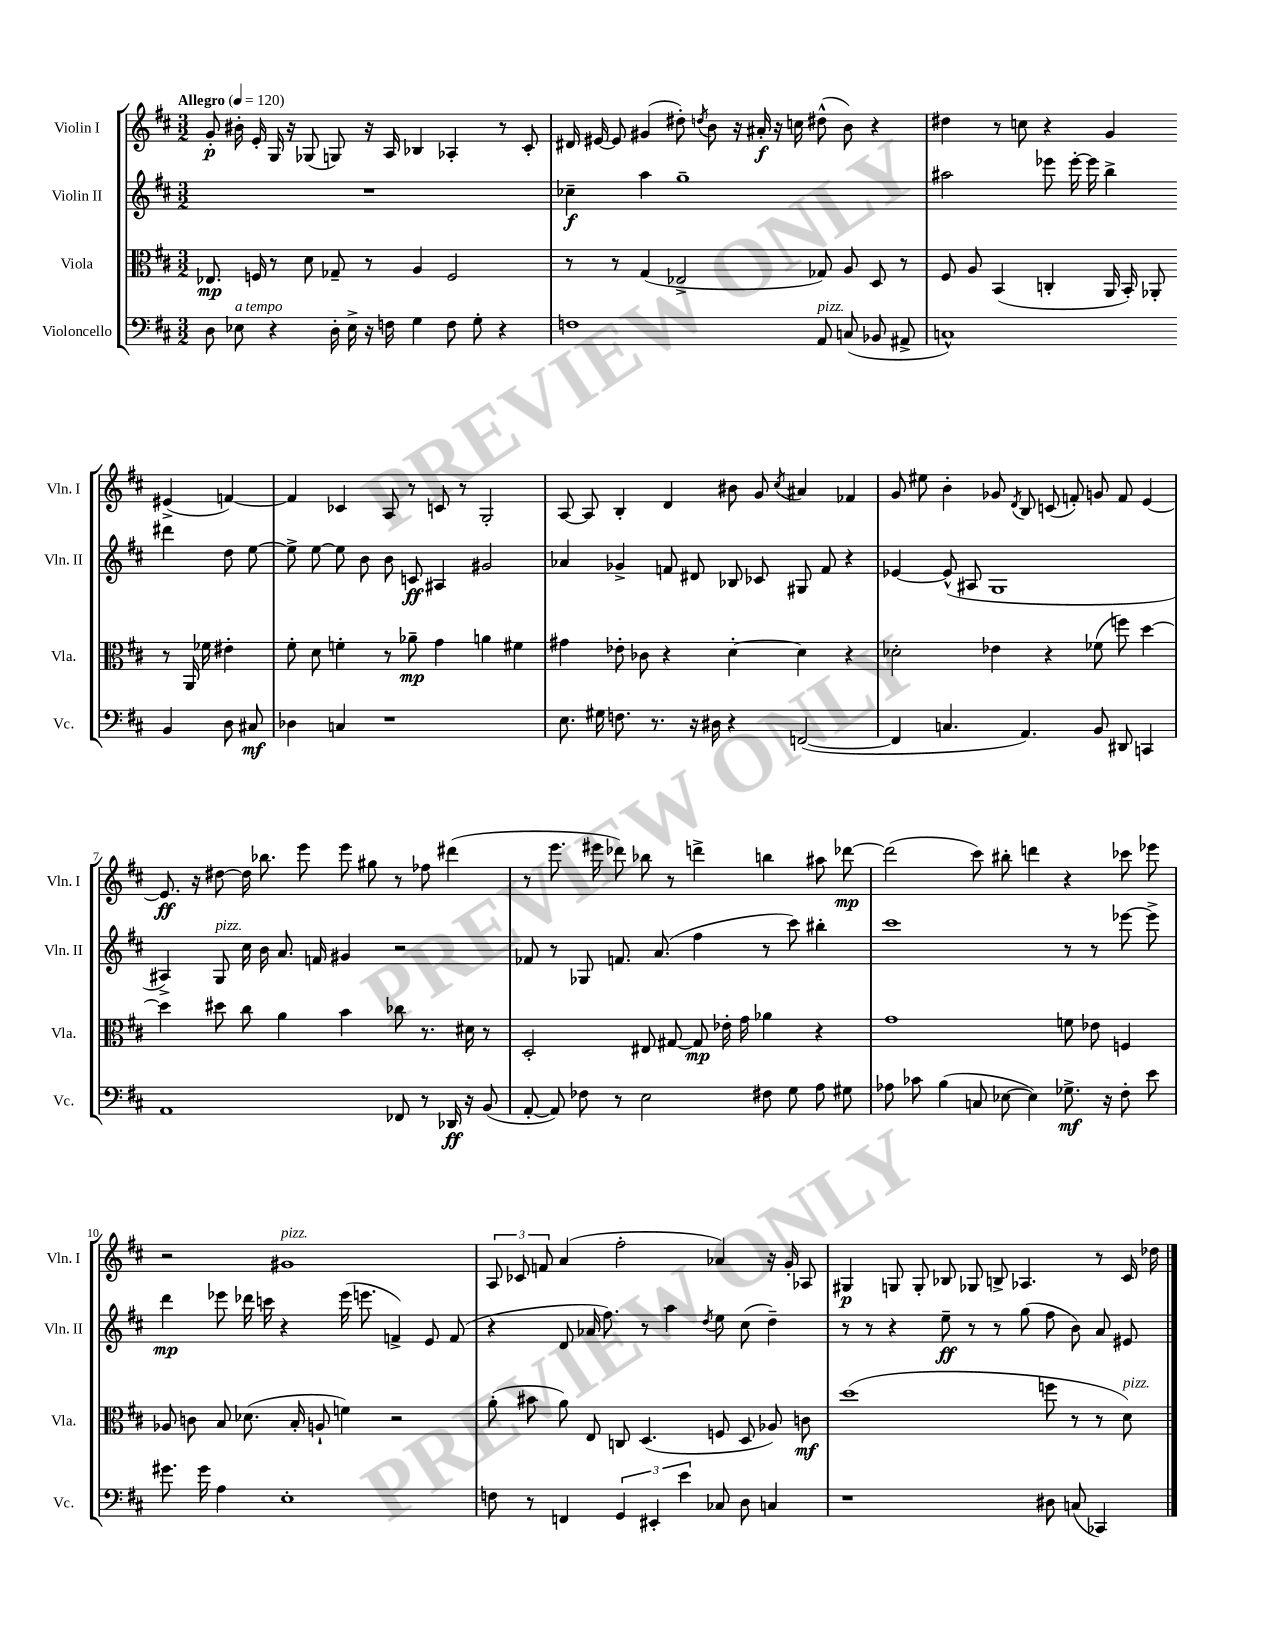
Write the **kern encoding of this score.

**kern	**kern	**kern	**kern
*staff4	*staff3	*staff2	*staff1
*clefF4	*clefC3	*clefG2	*clefG2
*k[f#c#]	*k[f#c#]	*k[f#c#]	*k[f#c#]
*M3/2	*M3/2	*M3/2	*M3/2
*MM120	*MM120	*MM120	*MM120
8D\	8.E-/	1.r	8g'/
8E-\	.	.	16b#'\
.	16F/	.	16e'/
4r	8r	.	16G/
.	.	.	16r
.	8d\	.	(8G-/
16D'\	8G-~/	.	8G/)
16E-^\	.	.	.
16r	8r	.	16r
16F\	.	.	16A/
4G\	4A/	.	4B-/
8F\	2F/	.	4A-'/
8G'\	.	.	.
4r	.	.	8r
.	.	.	8c#'/
=	=	=	=
1F	8r	4cc-~\	16d#/
.	.	.	[16e#/
.	8r	.	8e#/]
.	(4G/	4aa\	(4g#/
.	2E-^/	1gg~	8dd#'\)
.	.	.	8qdd/
.	.	.	8b\
.	.	.	16r
.	.	.	16a#'/
.	.	.	16r
.	.	.	16cc\
8AA/	8G-/)	.	(8dd#^^\
(8C/	8A/	.	8b\)
8BB-/	8D/	.	4r
8AA#^/	8r	.	.
=	=	=	=
1C^^)	8F#/	2aa#\	4dd#\
.	8A/	.	.
.	(4BB/	.	8r
.	.	.	8cc\
.	4C'/	8eee-\	4r
.	.	[16eee-'\	.
.	.	16eee-\]	.
.	16AA/	4bb^\	4g/
.	16BB'/)	.	.
.	8AA-'/	.	.
4BB/	8r	4ddd#\	(4e#^/
.	16AA-/	.	.
.	16f-\	.	.
8D\	4e#'\	8dd\	[4f/)
8C#/	.	[8ee\	.
=	=	=	=
4D-\	8f#'\	8ee^\]	4f/]
.	8d\	[8ee\	.
4C/	4f'\	8ee\]	4c-/
.	.	8b\	.
1r	8r	8b\	8A/
.	8a-~\	8c/	8r
.	4g\	4A#/	8c/
.	.	.	8r
.	4a\	2g#/	2G'/
.	4f#\	.	.
=	=	=	=
8.E\	4g#\	4a-/	[8A/
.	.	.	8A/]
16G#\	.	.	.
8.F\	8e-'\	4g-^/	4B'/
.	8c-\	.	.
8.r	.	.	.
.	4r	8f/	4d/
16r	.	8d#/	.
16D#\	.	.	.
4r	[4d'\	8B-/	8b#\
.	.	8c-/	8g/
.	.	.	8qcc#/
([2FF/	4d\]	8G#/	4a#/
.	.	8f/	.
.	4r	4r	4f-/
=	=	=	=
4FF/]	2d-'\	[4e-/	8g/
.	.	.	8ee#\
4.C/	.	(8e-^^/]	4b'\
.	.	8A#/	.
.	4e-\	1G	8g-/
.	.	.	8qd/
4.AA/)	.	.	8B/
.	4r	.	(8c/
.	.	.	8f'/)
8BB/	(8f-\	.	8g/
8DD#/	8ff\)	.	8f/
4CC/	[4dd\	.	[4e/
=	=	=	=
1AA	4dd\]	4A#^/)	8.e/]
.	.	.	16r
.	8dd#\	8G/	[8dd#\
.	8cc#\	16cc#\	16dd#\]
.	.	16b\	8.bb-\
.	4a\	8.a/	.
.	.	.	8eee\
.	.	16f/	.
.	4b\	4g#/	8eee\
.	.	.	8gg#\
8FF-/	8cc-\	2r	8r
8r	8.r	.	8ff-\
16DD-/	.	.	(4ddd#\
16r	16d#\	.	.
(8BB/	8r	.	.
=	=	=	=
[8AA'/	2D'/	8f-/	8r
8AA/])	.	8r	8.eee\
8F-\	.	8G-/	.
.	.	.	16eee#\
8r	.	8.f/	8ddd-\)
2E\	8E#/	.	8bb-\
.	.	(8.a/	.
.	[8G#/	.	8r
.	8G#/]	4ff#\	4ddd^\
.	16e-'\	.	.
.	16g\	.	.
8F#\	4a-\	8r	4bb\
8G\	.	8ccc#\)	.
8A\	4r	4bb#'\	8aa#\
8G#\	.	.	[8ddd-\
=	=	=	=
8A-\	1g	1ccc#	(2ddd-\]
8c-\	.	.	.
(4B\	.	.	.
8C/	.	.	8ccc#\)
[8E-\	.	.	8bb#'\
4E-\])	.	.	4ddd\
8.G-^\	8f\	8r	4r
.	8e-\	8r	.
16r	.	.	.
8F#'\	4F/	[8eee-\	8ccc-\
8e\	.	8eee-^\]	8eee-\
=	=	=	=
8.g#\	8A-/	4ddd\	2r
.	8c\	.	.
16g#\	.	.	.
4A\	8B/	8eee-\	.
.	(8.d-\	16ddd-\	.
.	.	16ccc\	.
1E'	.	4r	1g#
.	16B'/	.	.
.	8A`/	.	.
.	4f\)	(16eee-\	.
.	.	8.eee\	.
.	2r	4f^/)	.
.	.	8e/	.
.	.	(8f/	.
=	=	=	=
8F\	(8a'\	4r	12A/
.	.	.	12c-/
8r	8b#\	.	.
.	.	.	12f/
4FF/	8a\)	8d/	(4a/
.	8E/	16a-/	.
.	.	8.ff#\)	.
6GG/	8C/	.	2ff#'\
.	(4.D/	8r	.
6EE#'/	.	.	.
.	.	4aa\	.
6e\	.	.	.
.	.	8qdd/	.
8C-/	8F/	8ee\	4a-/)
8D\	8D/	(8cc#\	.
4C/	8A-/)	4dd~\)	16r
.	.	.	16g'/
.	8c\	.	8A-/
=	=	=	=
1r	(1dd	8r	4G#/
.	.	8r	.
.	.	4r	8G/
.	.	.	8G'/
.	.	8ee~\	8B-/
.	.	8r	8G-/
.	.	8r	8B^/
.	.	(8gg\	4.A-/
8D#\	8ff\	8ff#\	.
(8C/	8r	8b\)	.
4CC-/)	8r	8a/	8r
.	8d\)	8e#/	16c#/
.	.	.	16dd-\
==	==	==	==
*-	*-	*-	*-
